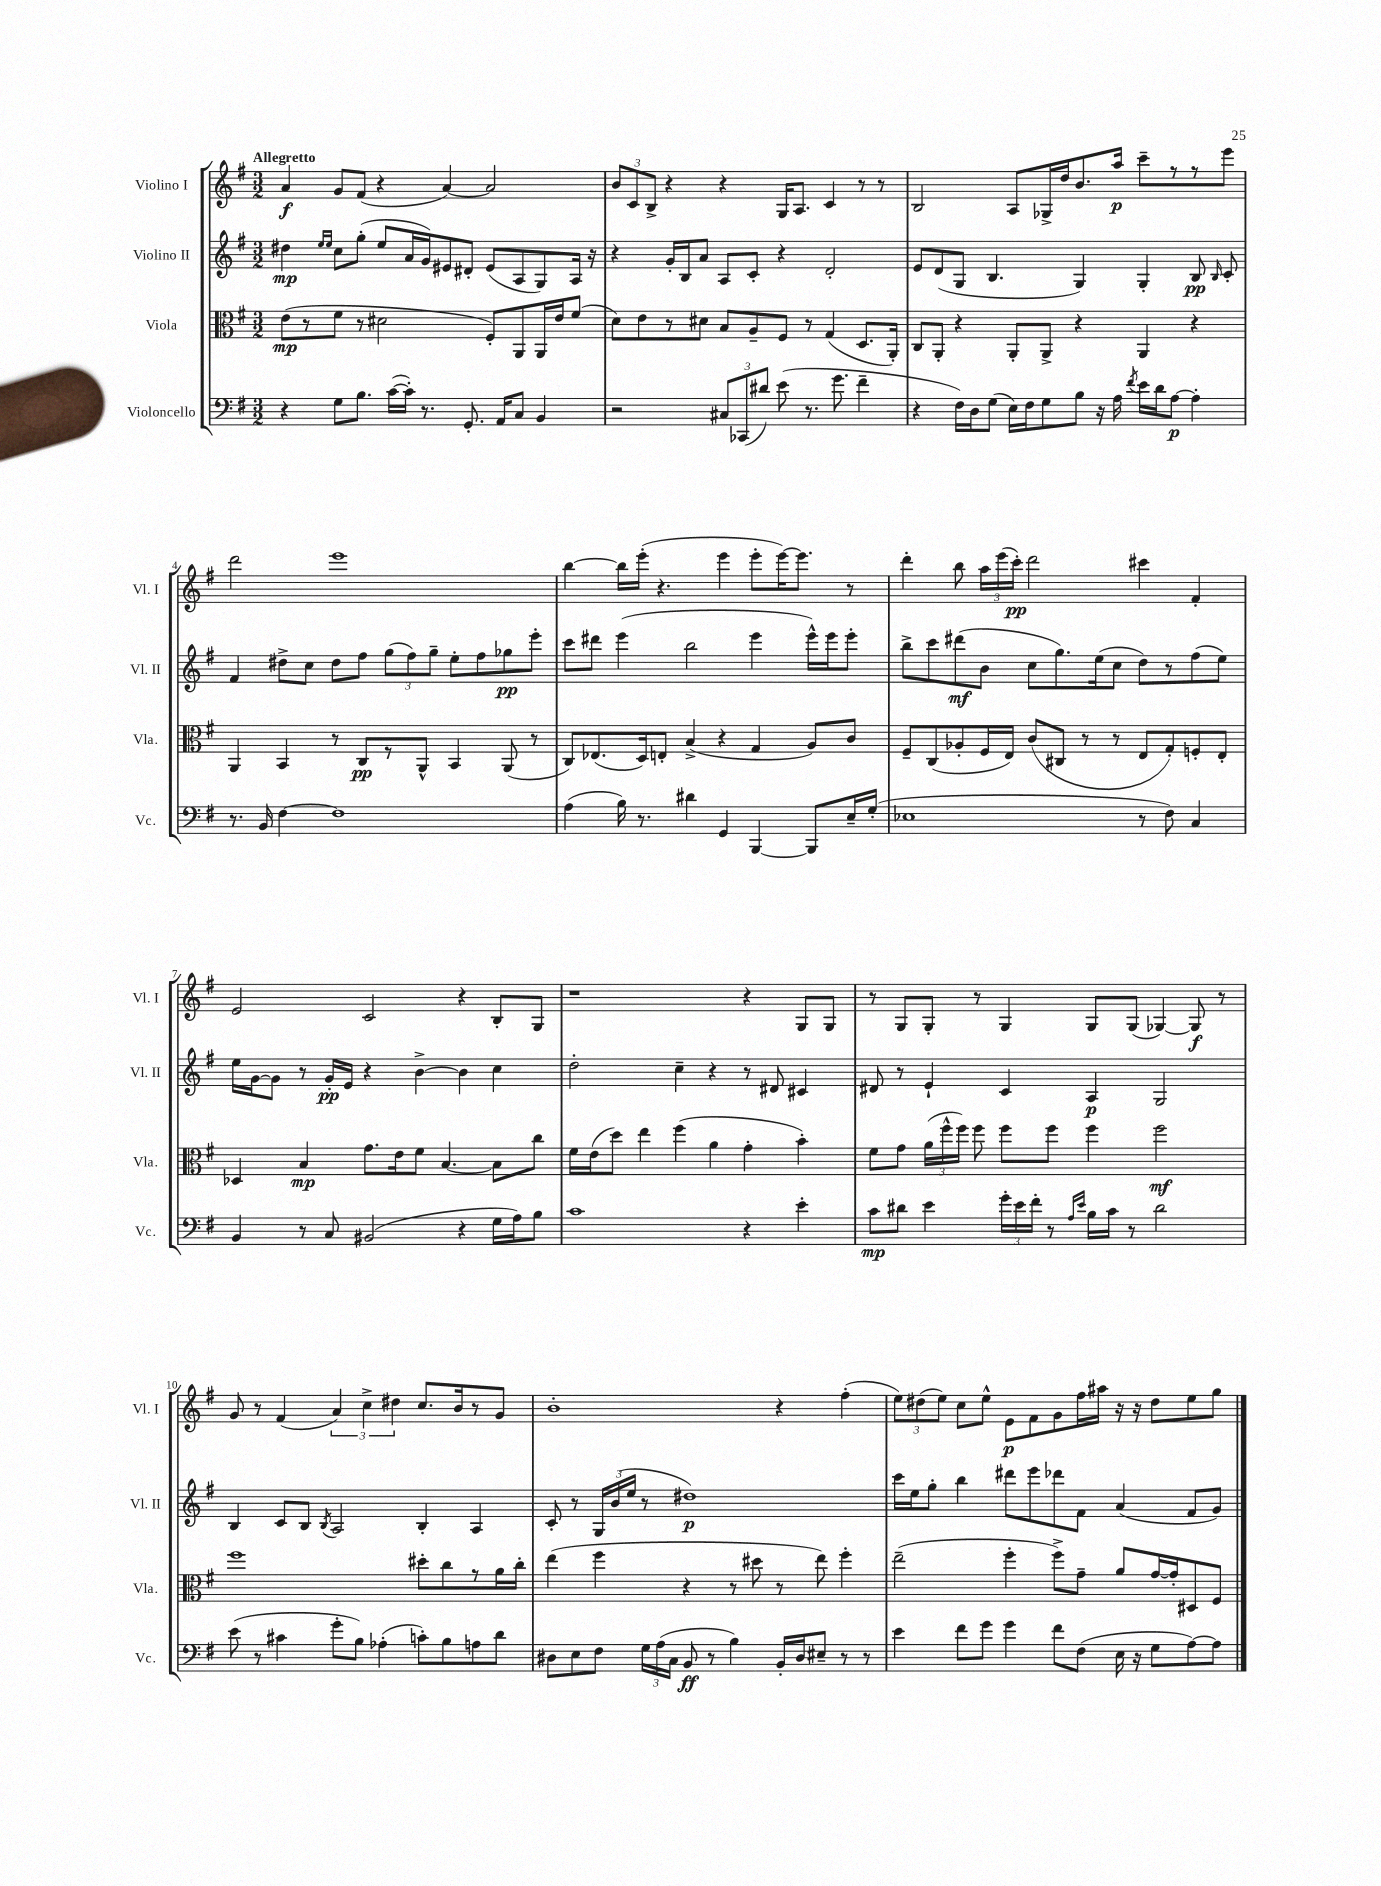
<<
\new StaffGroup <<
\new Staff = "s0" \with { instrumentName = "Violino I" shortInstrumentName = "Vl. I" } {
    \clef treble \key g \major \numericTimeSignature \time 3/2 \tempo "Allegretto"
    \autoBeamOff a'4\f g'8[ fis'8]( r4 a'4~) a'2 |
    \tuplet 3/2 { b'8[ c'8 b8]-> } r4 r4 g16[ a8.] c'4 r8 r8 |
    b2 a8[ ges16-> d''16 b'8. a''16]\p c'''8[-- r8 r8 e'''8] |
    d'''2 e'''1 |
    b''4~ b''16[ e'''16]-.( r4. e'''4 e'''8[-. e'''16~) e'''8.] r8 |
    d'''4-. b''8 \tuplet 3/2 { a''16[ e'''16( c'''16]-.\pp) } d'''2 cis'''4 fis'4-. |
    e'2 c'2 r4 b8[-. g8] |
    r1 r4 g8[ g8] |
    r8 g8[ g8]-. r8 g4 g8[ g8]( ges4~) ges8\f r8 |
    g'8 r8 fis'4( \tuplet 3/2 { a'4) c''4-> dis''4 } c''8.[ b'16 r8 g'8] |
    b'1-. r4 fis''4-.( |
    \tuplet 3/2 { e''8[) dis''8( e''8]) } c''8[ e''8]-^ e'8[\p fis'8 g'8 fis''16 ais''16] r16 r16 dis''8[ e''8 g''8] \bar "|." |
}
\new Staff = "s1" \with { instrumentName = "Violino II" shortInstrumentName = "Vl. II" } {
    \clef treble \key g \major \numericTimeSignature \time 3/2
    \autoBeamOff dis''4\mp \grace { e''16[ e''16] } c''8[ g''8]-.( e''8[ a'16 g'16) eis'8 dis'8]-. eis'8[( a8 g8) a16] r16 |
    r4 g'16[-. b16 a'8] a8[ c'8]-. r4 d'2-. |
    e'8[ d'8( g8] b4. g4) g4-. b8\pp \grace { b16 } c'8-. |
    fis'4 dis''8[-> c''8] dis''8[ fis''8] \tuplet 3/2 { g''8[( fis''8) g''8]-- } e''8[-. fis''8 ges''8\pp e'''8]-. |
    c'''8[ dis'''8] e'''4( b''2 e'''4 e'''16[-^) e'''16 e'''8]-. |
    b''8[-> c'''8 dis'''8\mf( b'8] c''8[ g''8.) e''16( c''8] d''8[) r8 fis''8( e''8]) |
    e''16[ g'16~ g'8] r8 g'16[-.\pp e'16] r4 b'4~-> b'4 c''4 |
    d''2-. c''4-- r4 r8 dis'8 cis'4 |
    dis'8 r8 e'4-! c'4 a4\p g2 |
    b4 c'8[ b8] \acciaccatura { b8 } a2 b4-. a4 |
    c'8-. r8 \tuplet 3/2 { g16[ b'16( e''16] } r8 dis''1\p) |
    c'''16[ e''16 g''8]-. b''4 dis'''8[ e'''8 des'''8 fis'8] a'4( fis'8[ g'8]) \bar "|." |
}
\new Staff = "s2" \with { instrumentName = "Viola" shortInstrumentName = "Vla." } {
    \clef alto \key g \major \numericTimeSignature \time 3/2
    \autoBeamOff e'8[\mp( r8 fis'8] r8 dis'2 fis8[-.) a,8 a,16 e'16 fis'8]( |
    d'8[) e'8 r8 dis'8] b8[ a8-- fis8] r8 g4( d8.[ a,16]-.) |
    c8[ a,8]-. r4 a,8[-. a,8]-> r4 a,4 r4 |
    a,4 b,4 r8 c8[\pp r8 a,8]-^ b,4 a,8( r8 |
    c8[) ees8.( d16) e8]-. b4->( r4 g4 a8[) c'8] |
    fis8[-- c8( aes8-. fis16 e16]) c'8[( cis8] r8 r8 e8[ g8-.) f8-. e8]-. |
    des4 b4\mp g'8.[ e'16 fis'8] b4.~ b8[ c''8] |
    fis'16[ e'16( d''8]) e''4 fis''4( a'4 g'4-. b'4-.) |
    fis'8[ g'8] \tuplet 3/2 { a'16[( fis''16-^ fis''16]) } fis''8 fis''8[ fis''8] fis''4 fis''2\mf |
    fis''1 dis''8[-. c''8 r8 a'16 c''16]-. |
    e''4( fis''4 r4 r8 dis''8 r8 e''8) fis''4-. |
    e''2--( fis''4-. fis''8[->) g'8]-- a'8[ g'16~ g'16-. dis8 fis8] \bar "|." |
}
\new Staff = "s3" \with { instrumentName = "Violoncello" shortInstrumentName = "Vc." } {
    \clef bass \key g \major \numericTimeSignature \time 3/2
    \autoBeamOff r4 g8[ b8.] c'16[~( c'16]-.) r8. g,8.-. a,16[ c8] b,4 |
    r2 \tuplet 3/2 { cis8[ ces,8( dis'8]) } e'8( r8. g'8. fis'4-- |
    r4 fis16[) d16 g8]( e16[) fis16 g8 b8] r16 a16 \acciaccatura { fis'8 } e'16[ d'16 a8]~\p a4-. |
    r8. b,16 fis4~ fis1 |
    a4( b16) r8. dis'4 g,4 b,,4~ b,,8[ e16-- g16]-.( |
    ees1 r8 fis8) c4 |
    b,4 r8 c8 bis,2( r4 g16[ a16) b8] |
    c'1 r4 e'4-. |
    c'8[\mp dis'8] e'4 \tuplet 3/2 { g'16[-. e'16 fis'16]-. } r8 \grace { a16[ e'16] } b16[ c'16] r8 dis'2 |
    e'8( r8 cis'4 g'8[-. b8]) aes4-.( c'8[-.) b8 a8 d'8] |
    dis8[ e8 fis8] \tuplet 3/2 { g16[ a16( c16] } b,8\ff r8 b4) b,16[-. dis16 eis8]-- r8 r8 |
    e'4 fis'8[ g'8] g'4 fis'8[ fis8]( e16 r16 g8[ a8~) a8] \bar "|." |
}
>>
>>
